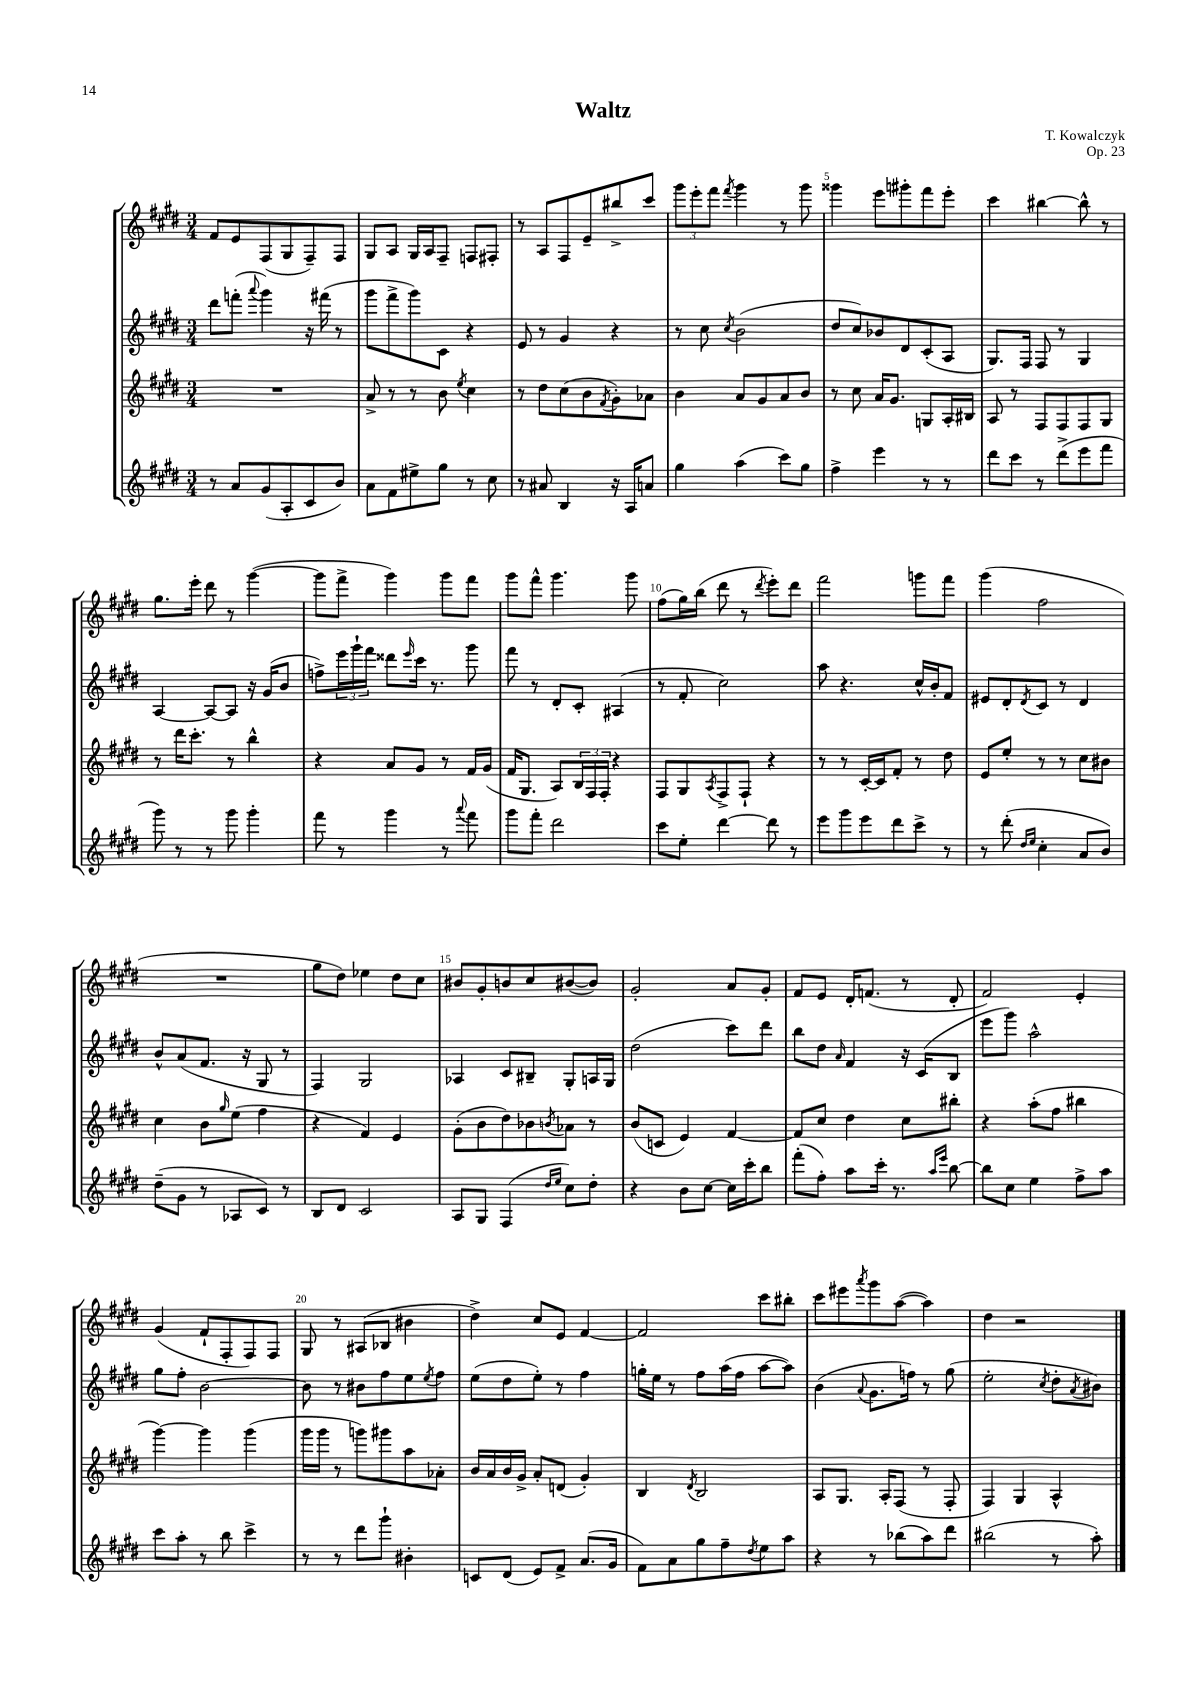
\header { title = "Waltz" composer = "T. Kowalczyk" opus = "Op. 23" }
<<
\new StaffGroup <<
\new Staff = "s0" {
    \clef treble \key e \major \numericTimeSignature \time 3/4
    fis'8 e'8 fis8( gis8 fis8--) fis8 |
    gis8 a8 gis16 a16 fis8-- f8 fis8-. |
    r8 a8 fis8 e'8-- bis''8-> cis'''8 |
    \tuplet 3/2 { gis'''8 e'''8-. fis'''8 } \acciaccatura { fis'''8 } gis'''4 r8 gis'''8 |
    gisis'''4 e'''8 gis'''8-. fis'''8 e'''8-. |
    cis'''4 bis''4~ bis''8-^ r8 |
    gis''8. e'''16-. dis'''8 r8 gis'''4~( |
    gis'''8 fis'''8-> gis'''4) gis'''8 fis'''8 |
    gis'''8 fis'''8-^ gis'''4. gis'''8 |
    fis''8( gis''16) b''16( dis'''8 r8 \acciaccatura { dis'''8 } e'''8-.) dis'''8 |
    fis'''2 g'''8 fis'''8 |
    gis'''4( fis''2 |
    R2. |
    gis''8 dis''8) ees''4 dis''8 cis''8 |
    bis'8 gis'8-. b'8 cis''8 bis'8~( bis'8) |
    gis'2-. a'8 gis'8-. |
    fis'8 e'8 dis'16-. f'8.( r8 dis'8-. |
    fis'2) e'4-. |
    gis'4( fis'8-! fis8-. fis8) fis8 |
    gis8 r8 ais8( bes8 bis'4 |
    dis''4->) cis''8 e'8 fis'4~ |
    fis'2 cis'''8 bis''8-. |
    cis'''8 eis'''8 \acciaccatura { a'''8 } gis'''8 a''8~( a''4) |
    dis''4 r2 \bar "|." |
}
\new Staff = "s1" {
    \clef treble \key e \major \numericTimeSignature \time 3/4
    dis'''8 f'''8-.( \appoggiatura { a'''8 } gis'''4) r16 fis'''16( r8 |
    gis'''8 fis'''8-> gis'''8) cis'8 r4 |
    e'8 r8 gis'4 r4 |
    r8 cis''8 \acciaccatura { cis''8 } b'2( |
    dis''8 cis''8) bes'8 dis'8 cis'8-.( a8 |
    gis8.) fis16 fis8 r8 gis4 |
    a4~ a8~ a8 r16 gis'16( b'8 |
    f''8->) \tuplet 3/2 { e'''16 gis'''16-! fis'''16 } disis'''8 \grace { e'''16 } cis'''16 r8. gis'''8 |
    fis'''8 r8 dis'8-. cis'8-. ais4( |
    r8 fis'8-. cis''2) |
    a''8 r4. cis''16-^ b'16-. fis'8 |
    eis'8 dis'8-. \acciaccatura { dis'8 } cis'8 r8 dis'4 |
    b'8-^ a'8( fis'8. r16 gis8 r8 |
    fis4) gis2 |
    aes4 cis'8 bis8-- gis8-. a16 gis16 |
    dis''2( cis'''8) dis'''8 |
    b''8 dis''8 \grace { a'16 } fis'4 r16 cis'16( b8 |
    e'''8 gis'''8) a''2-^ |
    gis''8 fis''8-. b'2~ |
    b'8 r8 bis'8 fis''8 e''8 \acciaccatura { e''8 } fis''8 |
    e''8( dis''8 e''8-.) r8 fis''4 |
    g''16-. e''16 r8 fis''8 a''16( fis''16 a''8~ a''8) |
    b'4( \appoggiatura { a'8 } gis'8. f''16) r8 gis''8( |
    e''2-. \acciaccatura { cis''8 } dis''8-. \acciaccatura { a'8 } bis'8) \bar "|." |
}
\new Staff = "s2" {
    \clef treble \key e \major \numericTimeSignature \time 3/4
    R2. |
    a'8-> r8 r8 b'8 \acciaccatura { e''8 } cis''4 |
    r8 dis''8 cis''8( b'8 \acciaccatura { fis'8 } gis'8-.) aes'8 |
    b'4 a'8 gis'8 a'8 b'8 |
    r8 cis''8 a'16 gis'8. g8 a16-. bis16 |
    a8 r8 fis8 fis8 fis8 gis8 |
    r8 dis'''16 cis'''8.-. r8 b''4-^ |
    r4 a'8 gis'8 r8 fis'16 gis'16( |
    fis'16 gis8. a8) \tuplet 3/2 { b16 fis16 fis16-. } r4 |
    fis8 gis8 \acciaccatura { a8 } fis8-> fis8-! r4 |
    r8 r8 cis'16~-. cis'16 fis'8-. r8 dis''8 |
    e'8 e''8-. r8 r8 cis''8 bis'8 |
    cis''4 b'8 \grace { gis''16 } e''8( fis''4 |
    r4 fis'4) e'4 |
    gis'8-.( b'8 dis''8) bes'8 \acciaccatura { b'8 } aes'8 r8 |
    b'8( c'8 e'4) fis'4~ |
    fis'8 cis''8 dis''4 cis''8 bis''8-. |
    r4 a''8-.( fis''8 bis''4 |
    gis'''4~) gis'''4 gis'''4( |
    gis'''16 gis'''16 r8 g'''8) gis'''8 a''8 aes'8-. |
    b'16 a'16 b'16 gis'16-> a'8-. d'8( gis'4-.) |
    b4 \acciaccatura { dis'8 } b2 |
    a8 gis8. a16-. fis8( r8 fis8-. |
    fis4) gis4 a4-^ \bar "|." |
}
\new Staff = "s3" {
    \clef treble \key e \major \numericTimeSignature \time 3/4
    r8 a'8 gis'8( a8-. cis'8 b'8) |
    a'8 fis'8 eis''8-> gis''8 r8 cis''8 |
    r8 ais'8 b4 r16 a16 a'8 |
    gis''4 a''4( cis'''8) gis''8 |
    fis''4-> e'''4 r8 r8 |
    dis'''8 cis'''8 r8 dis'''8->( e'''8 fis'''8 |
    gis'''8) r8 r8 gis'''8 gis'''4-. |
    fis'''8 r8 gis'''4 r8 \appoggiatura { a'''8 } fis'''8 |
    gis'''8 fis'''8-. dis'''2 |
    cis'''8 e''8-. dis'''4~ dis'''8 r8 |
    e'''8 gis'''8 e'''8 dis'''8 cis'''8-> r8 |
    r8 dis'''8-.( \grace { dis''16 e''16 } cis''4-. a'8 b'8) |
    dis''8--( gis'8 r8 aes8 cis'8) r8 |
    b8 dis'8 cis'2 |
    a8 gis8 fis4( \grace { dis''16 e''16 } cis''8) dis''8-. |
    r4 b'8 cis''8~ cis''16 cis'''16-. b''8 |
    fis'''8-.( fis''8-.) a''8 cis'''16-. r8. \grace { a''16 e'''16 } b''8~ |
    b''8 cis''8 e''4 fis''8-> a''8 |
    cis'''8 a''8-. r8 b''8 cis'''4-> |
    r8 r8 dis'''8 gis'''8-! bis'4-. |
    c'8 dis'8( e'8) fis'8-> a'8.( gis'16 |
    fis'8) a'8 gis''8 fis''8-- \acciaccatura { dis''8 } e''8 a''8 |
    r4 r8 bes''8( a''8) dis'''8 |
    bis''2( r8 a''8-.) \bar "|." |
}
>>
>>
\layout { \context { \Score \override BarNumber.break-visibility = ##(#f #t #t) barNumberVisibility = #(every-nth-bar-number-visible 5) } }
